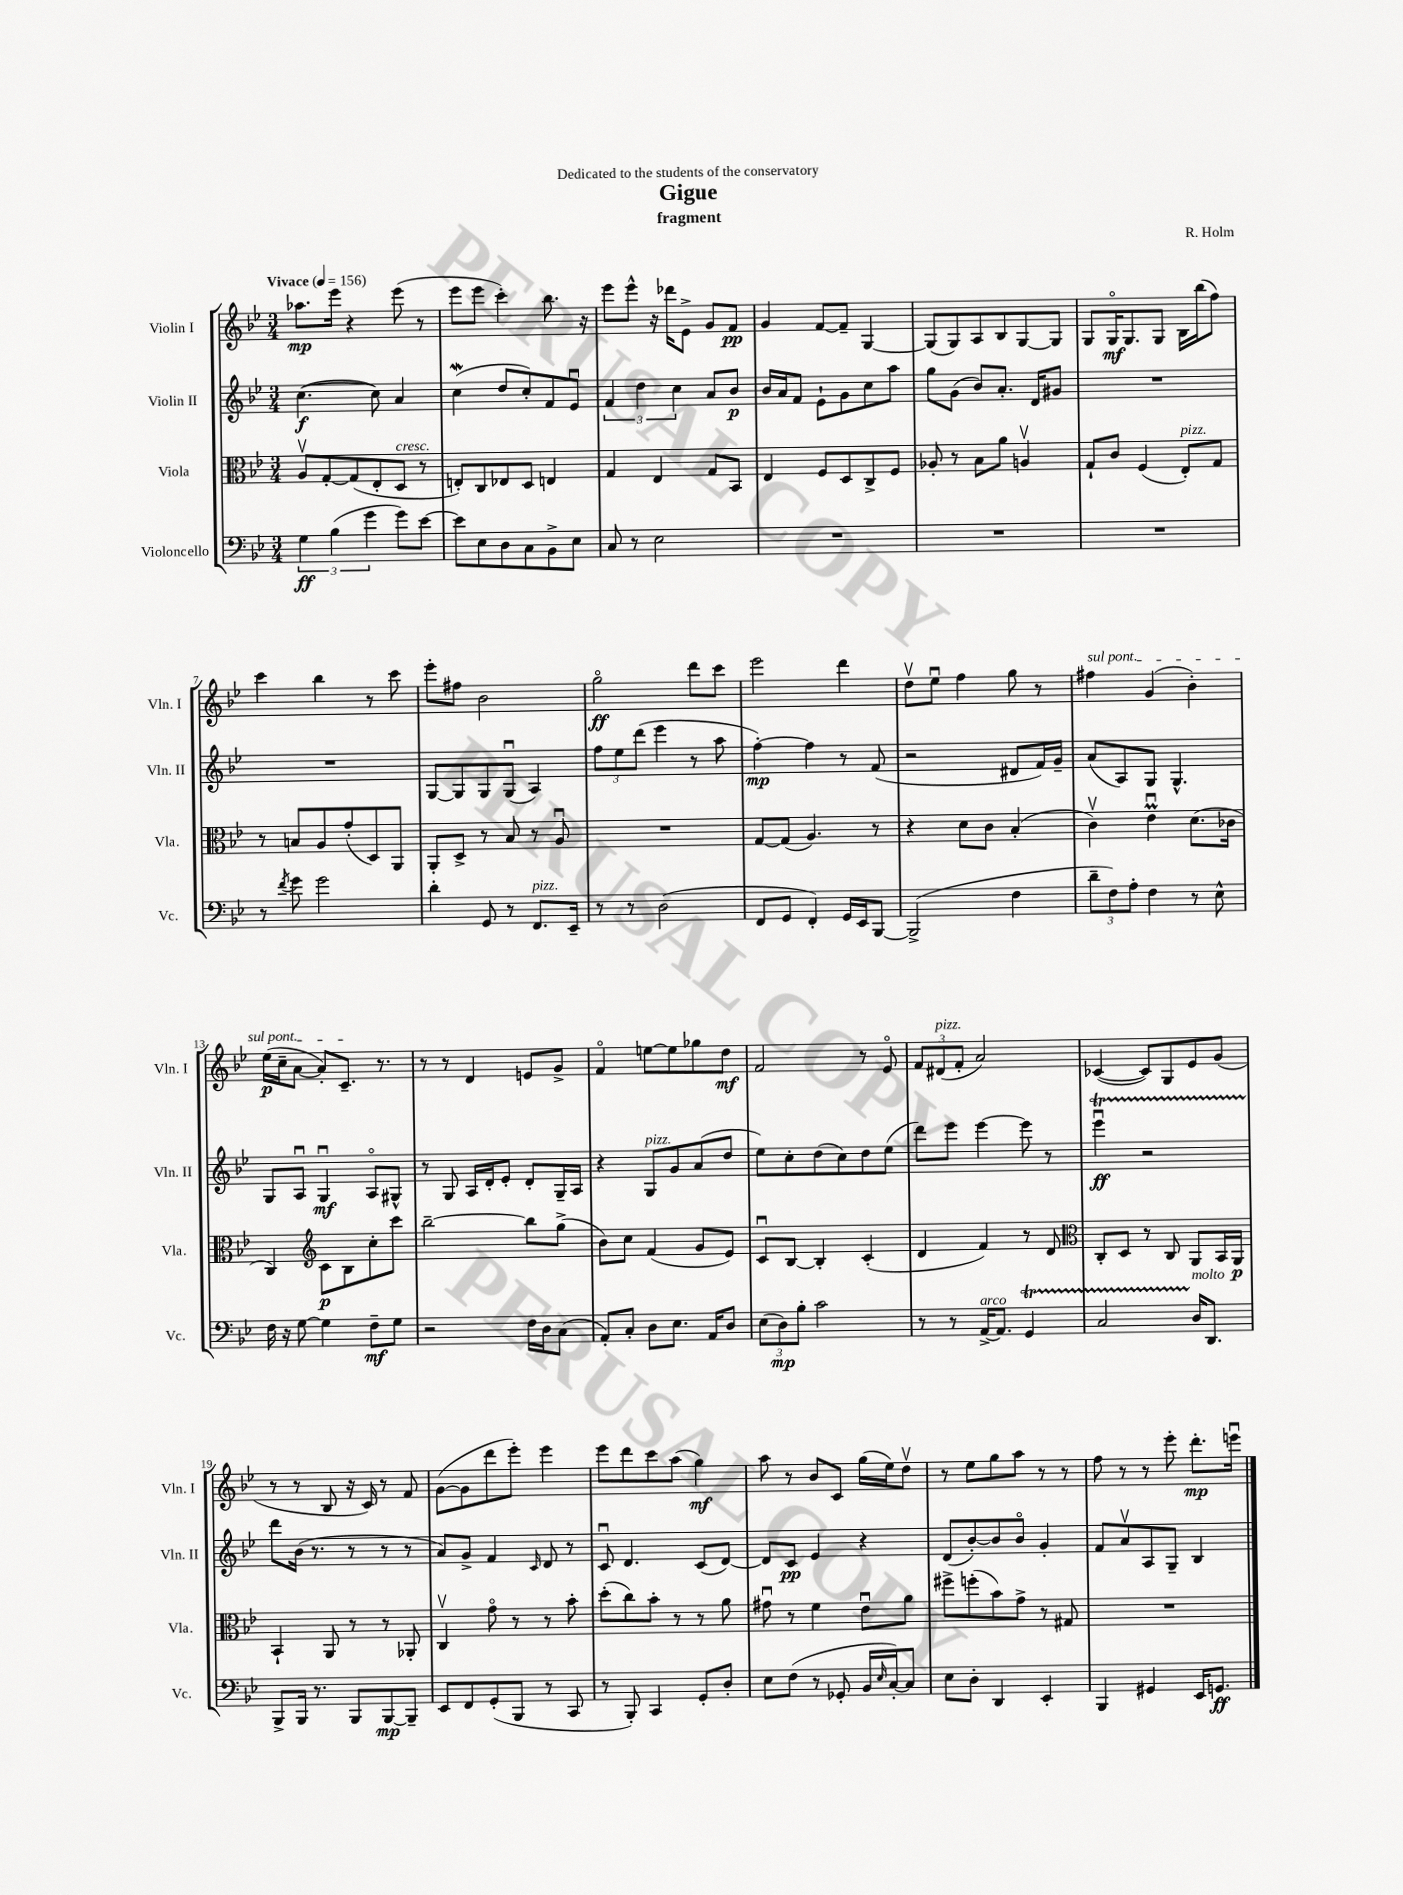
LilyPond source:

\header { title = "Gigue" composer = "R. Holm" subtitle = "fragment" dedication = "Dedicated to the students of the conservatory" }
<<
\new StaffGroup <<
\new Staff = "s0" \with { instrumentName = "Violin I" shortInstrumentName = "Vln. I" } {
    \clef treble \key bes \major \numericTimeSignature \time 3/4 \tempo "Vivace" 4 = 156
    aes''8.\mp ees'''16 r4 ees'''8( r8 |
    ees'''8 ees'''8 c'''4-.) bes''8. r16 |
    ees'''8 ees'''8-^ r16 des'''16 ees'8-> g'8 f'8\pp |
    g'4 f'8~ f'8-- g4~ |
    g8( g8) a8 bes8 g8~ g8 |
    g8 g16\flageolet\mf g8. g8 bes16 bes''16( f''8) |
    c'''4 bes''4 r8 c'''8 |
    ees'''8-. fis''8 bes'2 |
    g''2\flageolet\ff d'''8 c'''8 |
    ees'''2 d'''4 |
    d''8\upbow ees''8\downbow f''4 g''8 r8 |
    \once \override TextSpanner.bound-details.left.text = \markup { \italic "sul pont." } fis''4\startTextSpan g'4( bes'4-.) |
    ees''16\p( c''16-- a'8~ a'8-.) c'8.--\stopTextSpan r8. |
    r8 r8 d'4 e'8 g'8-> |
    f'4\flageolet e''8~ e''8 ges''8 d''8\mf |
    f'2 r8 ees'8\flageolet |
    \tuplet 3/2 { f'8 dis'8^\markup { \italic "pizz." }( f'8-. } a'2) |
    ces'4~( ces'8) g8 ees'8 g'8( |
    r8 r8 bes8 r16 c'16) r8 f'8 |
    g'8~( g'8 d'''8 ees'''8-.) ees'''4 |
    ees'''8 d'''8 c'''8 a''8( g''4\mf) |
    a''8 r8 bes'8 c'8 g''16( ees''16) d''8\upbow |
    r8 ees''8 g''8 a''8 r8 r8 |
    f''8 r8 r8 ees'''8-. d'''8.-.\mp e'''16\downbow \bar "|." |
}
\new Staff = "s1" \with { instrumentName = "Violin II" shortInstrumentName = "Vln. II" } {
    \clef treble \key bes \major \numericTimeSignature \time 3/4
    c''4.~\f( c''8) a'4 |
    c''4\mordent( d''8 c''8-.) f'8 ees'8\downbow |
    \tuplet 3/2 { f'4 d''4 c''4 } a'8 bes'8\p |
    bes'16 a'16 f'8 ees'8-! g'8 c''8 a''8 |
    g''8 g'8( bes'8) a'8.-. d'16 gis'8 |
    R2. |
    R2. |
    g8~ g8 g8 g8\downbow( a4) |
    \tuplet 3/2 { f''8 ees''8 d'''8( } ees'''4 r8 a''8 |
    f''4~-.\mp) f''4 r8 f'8( |
    r2 dis'8 f'16) g'16-- |
    a'8( a8) g8 g4.-^ |
    g8 a8\downbow g4\downbow\mf a8\flageolet gis8-^ |
    r8 g8 a16 d'16-. ees'8-. d'8-. g16-- a16 |
    r4 g8^\markup { \italic "pizz." } g'8 a'8( d''8 |
    ees''8) c''8-. d''8( c''8) d''8 ees''8( |
    d'''8) ees'''8 ees'''4~ ees'''8 r8 |
    ees'''4\downbow\startTrillSpan\ff r2 |
    d'''8\stopTrillSpan bes'16( r8. r8 r8 r8 |
    a'8) g'8-> f'4 \grace { c'16 } d'8 r8 |
    c'8\downbow d'4. c'8( d'8~) |
    d'8 c'8\pp ees'4 r4 |
    d'8( bes'8~-.) bes'8 bes'8\flageolet g'4-. |
    f'8 a'8\upbow a8 g8-- bes4 \bar "|." |
}
\new Staff = "s2" \with { instrumentName = "Viola" shortInstrumentName = "Vla." } {
    \clef alto \key bes \major \numericTimeSignature \time 3/4
    a8\upbow g8~-. g8( ees8-. d8^\markup { \italic "cresc." } r8 |
    e8-.) c8 ees8 d8 e4 |
    g4 ees4 g8 bes,8 |
    ees4 f8 d8 c8-> f8 |
    aes8-. r8 bes8 a'8 a4\upbow |
    g8-! c'8 f4( ees8-.^\markup { \italic "pizz." }) g8 |
    r8 b8 a8 g'8-.( d8) a,8 |
    a,8-. d8-> r8 bes8 r8 a8\downbow |
    R2. |
    g8~ g8( a4.) r8 |
    r4 d'8 c'8 bes4-.( |
    c'4\upbow) ees'4\downbow\prall d'8.( ces'16 |
    c4) \clef treble c'8\p bes8 c''8-. c'''8 |
    bes''2~-- bes''8 g''8->( |
    bes'8) c''8 f'4( g'8 ees'8) |
    c'8\downbow bes8~ bes4-. c'4-.( |
    d'4 f'4) r8 d'8 |
    \clef alto c8-. d8 r8 c8 a,8 bes,16 a,16\p |
    bes,4-! a,8 r8 r8 aes,8-. |
    c4\upbow g'8\flageolet r8 r8 bes'8-. |
    d''8-.( c''8) bes'8-. r8 r8 a'8 |
    gis'8\downbow r8 f'4 ees'8\downbow a'8 |
    fis''8-> f''8-.( bes'8) g'8-> r8 gis8 |
    R2. \bar "|." |
}
\new Staff = "s3" \with { instrumentName = "Violoncello" shortInstrumentName = "Vc." } {
    \clef bass \key bes \major \numericTimeSignature \time 3/4
    \tuplet 3/2 { g4\ff bes4( g'4 } g'8) ees'8~ |
    ees'8 ees8 d8 c8 bes,8-> ees8 |
    c8 r8 ees2 |
    R2. |
    R2. |
    R2. |
    r8 \acciaccatura { f'8 } g'8 g'2 |
    d'4-. g,8 r8 f,8.^\markup { \italic "pizz." } ees,16-- |
    r8 r8 d2( |
    f,8 g,8 f,4-.) g,16 ees,16 bes,,8~ |
    bes,,2->( f4 |
    \tuplet 3/2 { d'8-- f8) a8-. } f4 r8 ees8-^ |
    f16 r16 g8~ g4 f8--\mf g8 |
    r2 f16 d16 c8( |
    a,8-.) c8-. d8 ees8. a,16 d8 |
    \tuplet 3/2 { ees8( d8\mp) bes8-. } c'2 |
    r8 r8 a,16~->^\markup { \italic "arco" } a,8. g,4\startTrillSpan |
    c2 d16\stopTrillSpan^\markup { \italic "molto" } d,8. |
    bes,,8-> bes,,16 r8. bes,,8 bes,,8~\mp bes,,8-- |
    ees,8 f,8 g,8-.( bes,,8 r8 c,8 |
    r8 bes,,8-.) c,4 g,8-. d8-. |
    ees8 f8( r8 ges,8-. bes,16 \grace { ees16 } c16~-.) c8 |
    ees8 d8-. d,4 ees,4-. |
    bes,,4 gis,4 ees,16 g,8.\ff \bar "|." |
}
>>
>>
